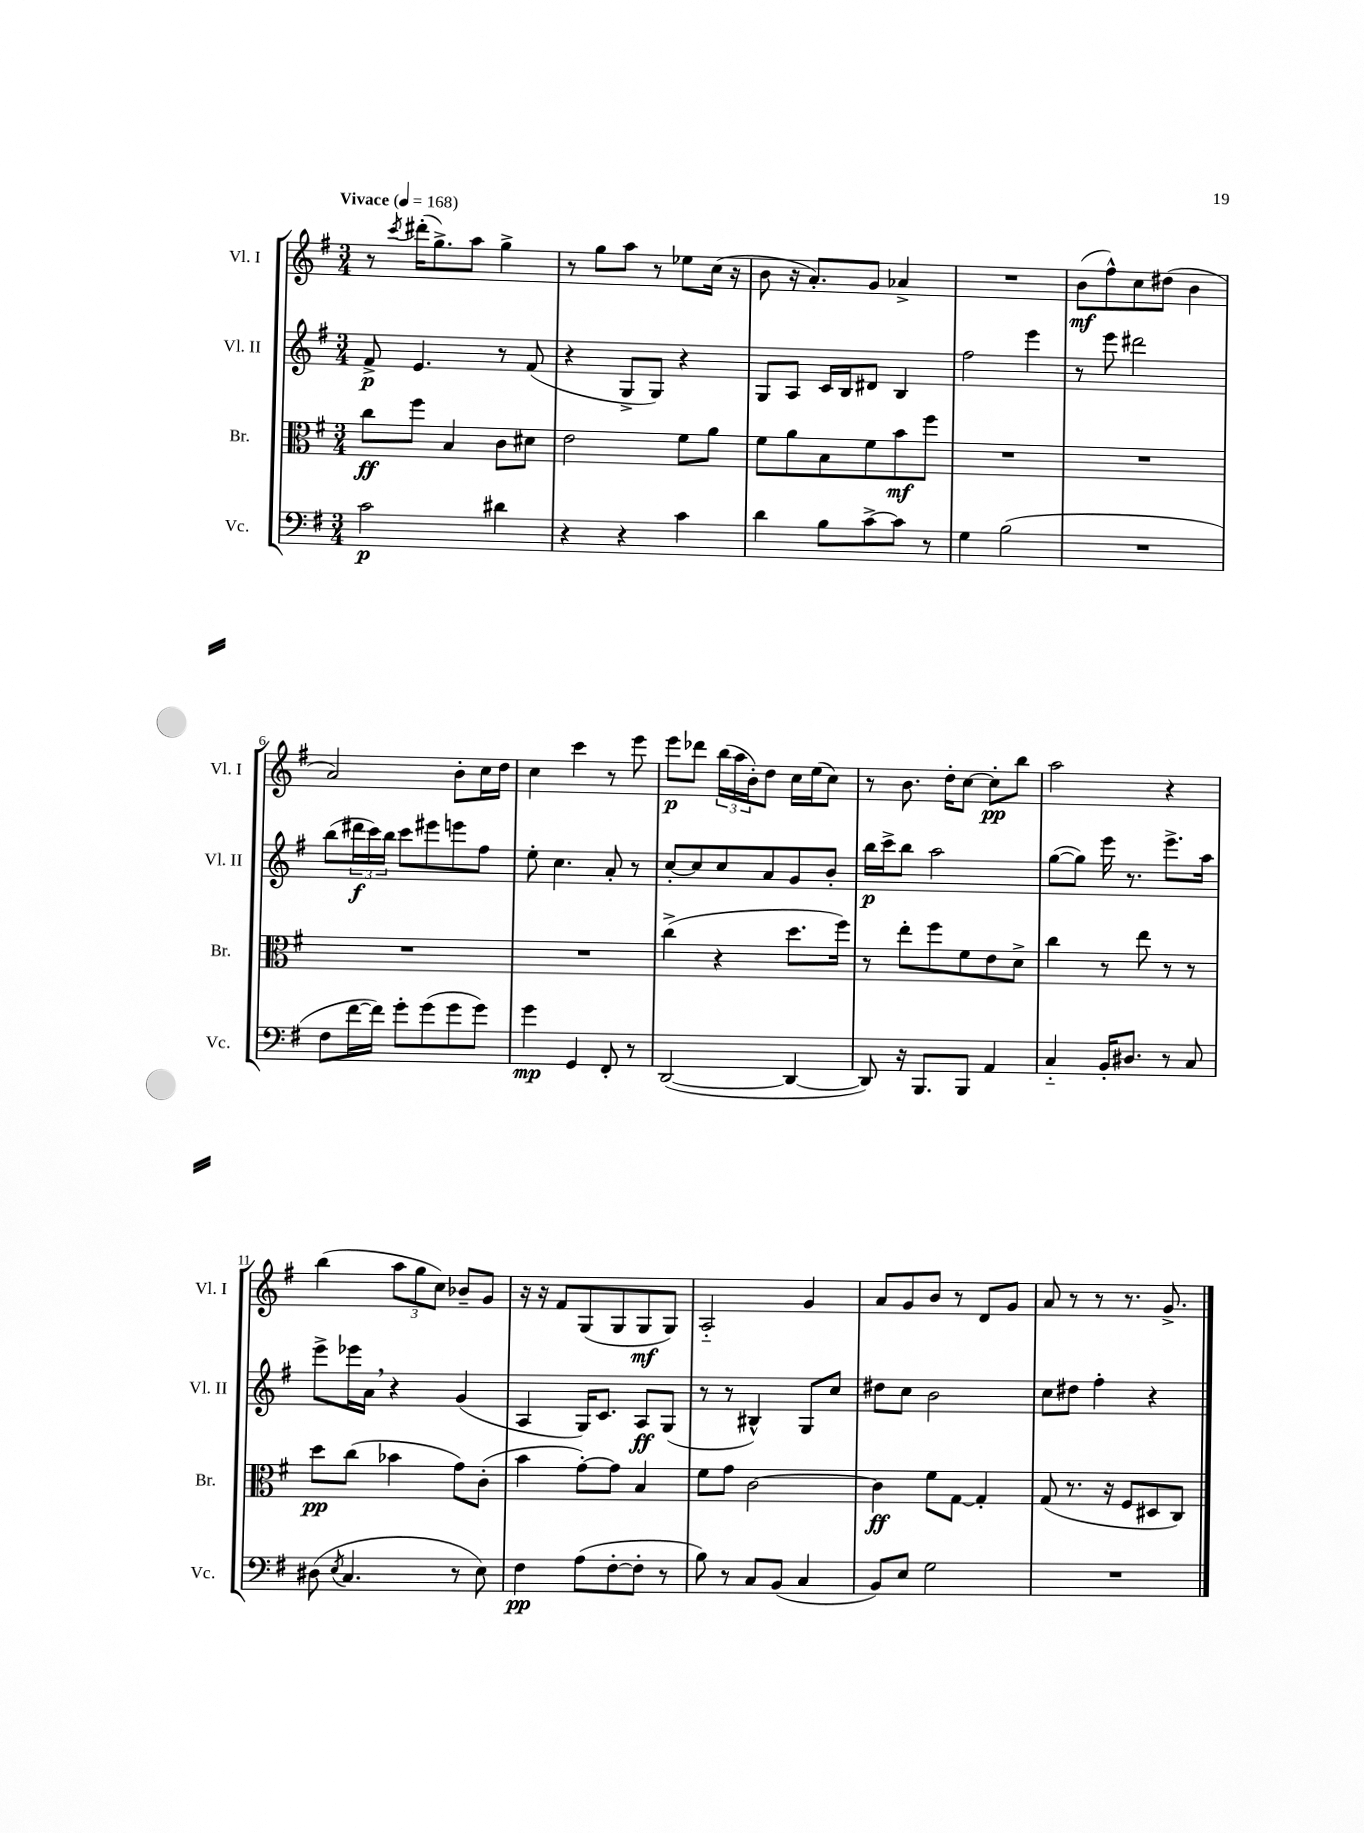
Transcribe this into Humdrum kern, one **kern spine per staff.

**kern	**kern	**kern	**kern
*staff4	*staff3	*staff2	*staff1
*clefF4	*clefC3	*clefG2	*clefG2
*k[f#]	*k[f#]	*k[f#]	*k[f#]
*M3/4	*M3/4	*M3/4	*M3/4
*MM168	*MM168	*MM168	*MM168
2c	8cc	8f#^	8r
.	.	.	8qccc
.	8ff#	4.e	(16ddd#'
.	.	.	8.gg^)
.	4B	.	.
.	.	.	8aa
4d#	8c	8r	4gg^
.	8d#	(8f#	.
=	=	=	=
4r	2e	4r	8r
.	.	.	8gg
4r	.	8G^	8aa
.	.	8G)	8r
4c	8f#	4r	8ee-
.	8a	.	(16cc
.	.	.	16r
=	=	=	=
4d	8f#	8G	8b
.	8a	8A	16r
.	.	.	8.a')
8B	8B	16c	.
.	.	16B	.
[8c^	8f#	8d#	8g
8c]	8b	4B	4a-^
8r	8ff#	.	.
=	=	=	=
4G	2.r	2ff#	2.r
(2B	.	.	.
.	.	4eee	.
=	=	=	=
2.r	2.r	8r	(8b
.	.	8eee	8ff#^^)
.	.	2ddd#	8cc
.	.	.	(8dd#
.	.	.	4b
=	=	=	=
8F#	2.r	(8bb	2a)
[16f#	.	24ddd#	.
.	.	24ccc)	.
16f#])	.	.	.
.	.	24bb	.
8g'	.	8ccc	.
(8g	.	8eee#	.
8g	.	8eee	8b'
8g)	.	8ff#	16cc
.	.	.	16dd
=	=	=	=
4g	2.r	8ee'	4cc
.	.	4.cc	.
4GG	.	.	4ccc
8FF#'	.	8a'	8r
8r	.	8r	8eee
=	=	=	=
([2DD	(4cc^	[8cc'	8eee
.	.	8cc]	8ddd-
.	4r	8cc	(24bb
.	.	.	24aa
.	.	.	24b')
.	.	8a	8dd
4DD_	8.dd	8g	16cc
.	.	.	(16ee
.	.	8b'	8cc)
.	16ff#)	.	.
=	=	=	=
8DD])	8r	16bb	8r
.	.	16ccc^	.
16r	8ee'	8bb	8.b
8.BBB	.	.	.
.	8ff#	2aa	.
.	.	.	16dd'
8BBB	8f#	.	[8cc
4AA	8e	.	8cc']
.	8d^	.	8bb
=	=	=	=
4C'~	4cc	([8gg	2aa
.	.	8gg])	.
16BB'	8r	16eee	.
8.D#	.	8.r	.
.	8ee	.	.
8r	8r	8.eee^	4r
8C	8r	.	.
.	.	16aa	.
=	=	=	=
(8D#	8dd	8eee^	(4bb
8qE	.	.	.
4.C	(8cc	16eee-	.
.	.	16a	.
.	4b-	4r	12aa
.	.	.	12gg
.	.	.	12cc)
8r	8g)	(4g	8b-~
8E)	(8c'	.	8g
=	=	=	=
4F#	4b	4A	16r
.	.	.	16r
.	.	.	8f#
(8A	[8g')	16G)	(8G
.	.	8.c	.
[8F#'	8g]	.	8G
8F#']	4B	8A	8G
8r	.	(8G	8G)
=	=	=	=
8B)	8f#	8r	2A'~
8r	8g	8r	.
8C	[2c	4B#^^)	.
(8BB	.	.	.
4C	.	8G	4g
.	.	8cc	.
=	=	=	=
8BB)	4c]	8dd#	8a
8E	.	8cc	8g
2G	8f#	2b	8b
.	[8G	.	8r
.	4G']	.	8d
.	.	.	8g
=	=	=	=
2.r	(8G	8cc	8a
.	8.r	8dd#	8r
.	.	4ff#'	8r
.	16r	.	.
.	8F#	.	8.r
.	8D#	4r	.
.	.	.	8.g^
.	8C)	.	.
==	==	==	==
*-	*-	*-	*-
